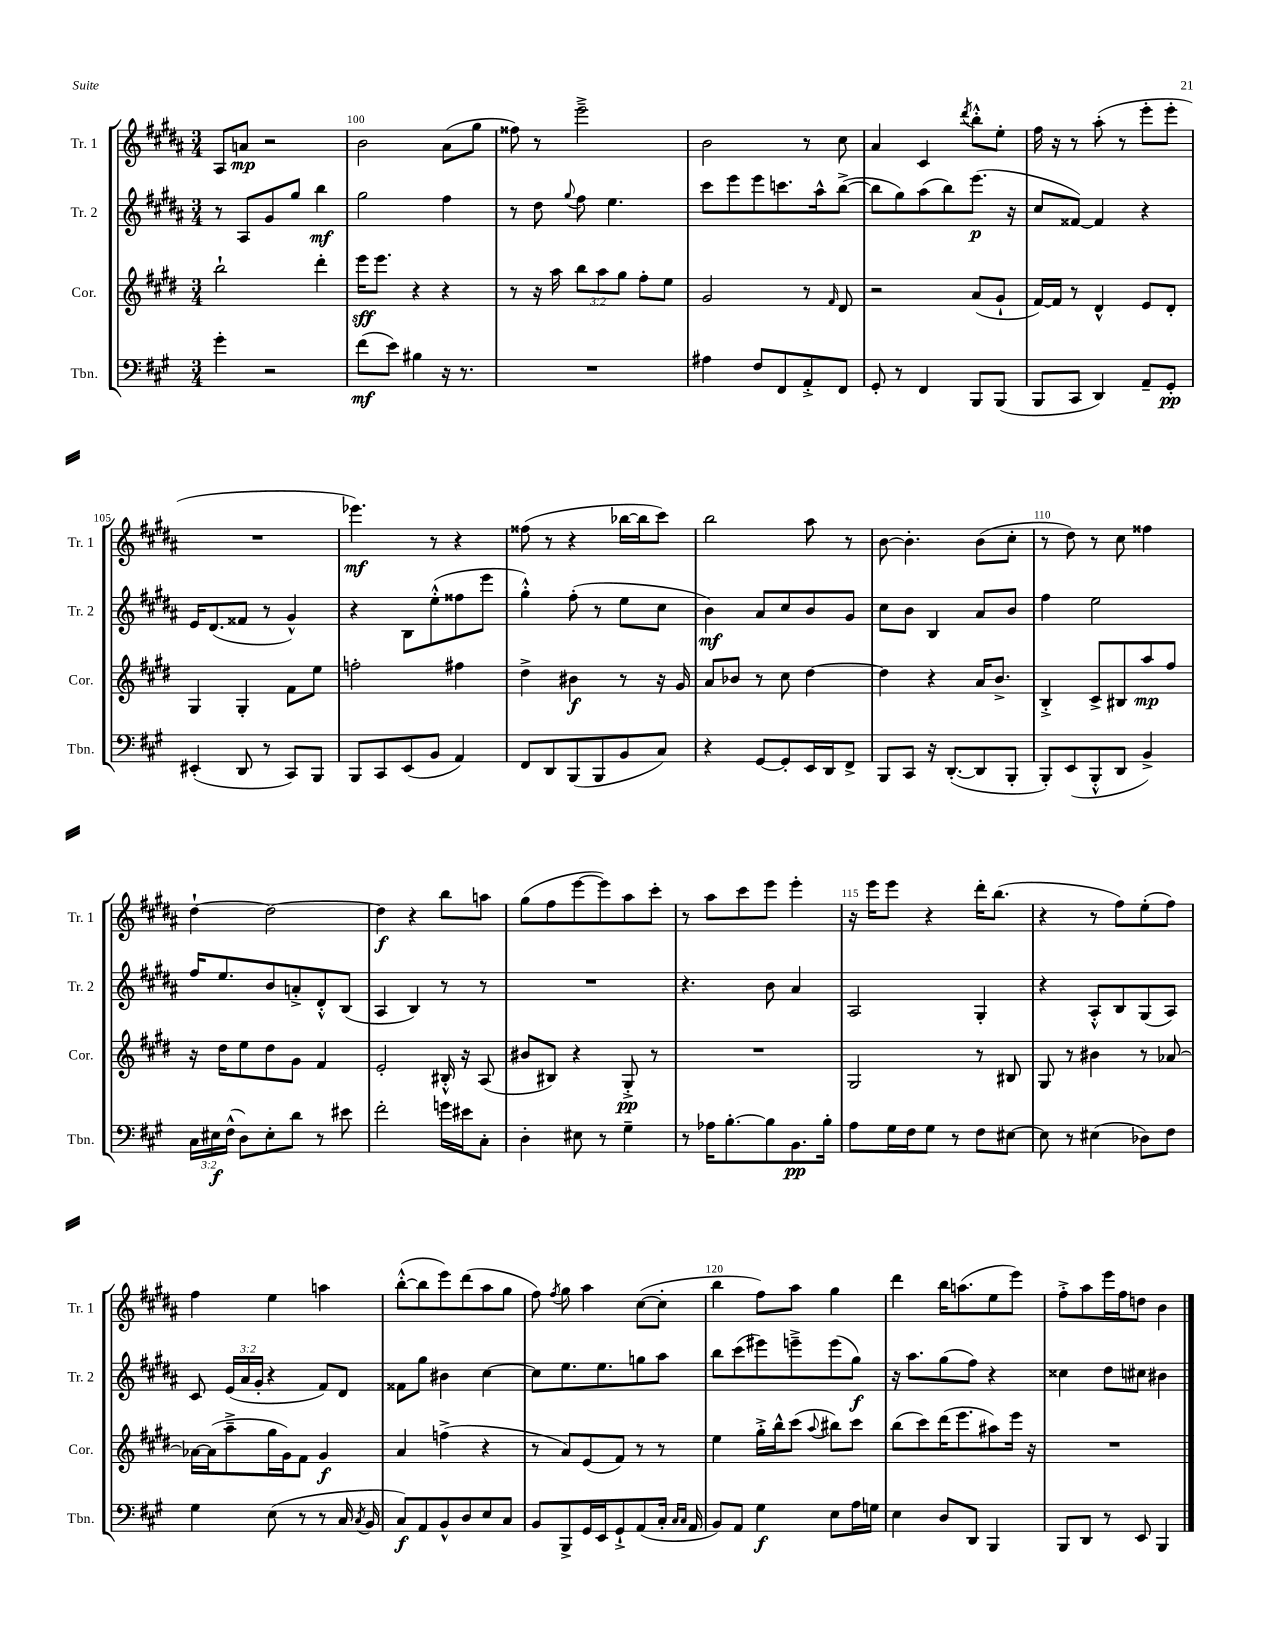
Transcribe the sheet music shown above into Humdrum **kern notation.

**kern	**dynam	**kern	**dynam	**kern	**dynam	**kern	**dynam
*part4	*part4	*part3	*part3	*part2	*part2	*part1	*part1
*staff4	*staff4	*staff3	*staff3	*staff2	*staff2	*staff1	*staff1
*I"Tbn.	*	*I"Cor.	*	*I"Tr. 2	*	*I"Tr. 1	*
*I'Tbn.	*	*I'Cor.	*	*I'Tr. 2	*	*I'Tr. 1	*
*clefF4	*	*clefG2	*	*clefG2	*	*clefG2	*
*k[f#c#g#]	*	*k[f#c#g#d#]	*	*k[f#c#g#d#a#]	*	*k[f#c#g#d#a#]	*
*M3/4	*	*M3/4	*	*M3/4	*	*M3/4	*
=99	=99	=99	=99	=99	=99	=99	=99
4g#'\	.	2bb`\	.	8r	.	8A#/L	.
.	.	.	.	8A#/L	.	8an/J	mp
2r	.	.	.	8g#/	.	2r	.
.	.	.	.	8gg#/J	.	.	.
.	.	4ddd#'\	.	4bb\	mf	.	.
=100	=100	=100	=100	=100	=100	=100	=100
(8f#\L	mf	16eee\KL	sff	2gg#\	.	2b\	.
.	.	8.eee\J	.	.	.	.	.
8e\J)	.	.	.	.	.	.	.
4B#X\	.	4r	.	.	.	.	.
16r	.	4r	.	4ff#\	.	(8a#\L	.
8.r	.	.	.	.	.	.	.
.	.	.	.	.	.	8gg#\J	.
=101	=101	=101	=101	=101	=101	=101	=101
2.r	.	8r	.	8r	.	8ff##X\)	.
.	.	16r	.	8dd#\	.	8r	.
.	.	16aa\	.	.	.	.	.
.	.	.	.	8qqgg#/	.	.	.
.	.	12bb\L	.	8ff#\	.	2eee~^\	.
.	.	12aa\	.	.	.	.	.
.	.	.	.	4.ee\	.	.	.
.	.	12gg#\J	.	.	.	.	.
.	.	8ff#'\L	.	.	.	.	.
.	.	8ee\J	.	.	.	.	.
=102	=102	=102	=102	=102	=102	=102	=102
4A#X\	.	2g#/	.	8ccc#\L	.	2b\	.
.	.	.	.	8eee\	.	.	.
8F#/L	.	.	.	8eee\	.	.	.
8FF#/	.	.	.	8.cccn\	.	.	.
8AA'^/	.	8r	.	.	.	8r	.
.	.	.	.	16aa#^^\k	.	.	.
.	.	16qqf#/	.	.	.	.	.
8FF#/J	.	8d#/	.	([8bb^\J	.	8cc#\	.
=103	=103	=103	=103	=103	=103	=103	=103
8GG#'/	.	2r	.	8bb\L]	.	4a#/	.
8r	.	.	.	8gg#\)	.	.	.
4FF#/	.	.	.	(8aa#\	.	4c#/	.
.	.	.	.	8bb\)	.	.	.
.	.	.	.	.	.	8qddd#/	.
8BBB/L	.	(8a/L	.	(8.eee\J	p	8bb'^^\L	.
(8BBB/J	.	8g#`/J	.	.	.	8ee'\J	.
.	.	.	.	16r	.	.	.
=104	=104	=104	=104	=104	=104	=104	=104
8BBB/L	.	[16f#/LL)	.	8cc#/L	.	16ff#\	.
.	.	16f#/JJ]	.	.	.	16r	.
8CC#/J	.	8r	.	[8f##X/J)	.	8r	.
4DD/)	.	4d#^^/	.	4f##/]	.	(8aa#'\	.
.	.	.	.	.	.	8r	.
8AA~/L	.	8e/L	.	4r	.	8eee'\L	.
8GG#'/J	pp	8d#'/J	.	.	.	8eee'\J	.
!!LO:LB:g=z
=105	=105	=105	=105	=105	=105	=105	=105
(4EE#X'/	.	4G#/	.	16e/KL	.	2.r	.
.	.	.	.	(8.d#/	.	.	.
8DD/	.	4G#'/	.	8f##X/J	.	.	.
8r	.	.	.	8r	.	.	.
8CC#/L)	.	8f#\L	.	4g#^^/)	.	.	.
8BBB/J	.	8ee\J	.	.	.	.	.
=106	=106	=106	=106	=106	=106	=106	=106
8BBB/L	.	2ffn'\	.	4r	.	4.eee-X\)	mf
8CC#/	.	.	.	.	.	.	.
(8EE/	.	.	.	8B\L	.	.	.
8BB/J	.	.	.	(8ee'^^\	.	8r	.
4AA/)	.	4ff#X\	.	8ff##X\	.	4r	.
.	.	.	.	8eee\J	.	.	.
=107	=107	=107	=107	=107	=107	=107	=107
8FF#/L	.	4dd#^\	.	4gg#'^^\)	.	(8ff##X\	.
8DD/	.	.	.	.	.	8r	.
(8BBB/	.	4b#X\	f	(8ff#'\	.	4r	.
8BBB/	.	.	.	8r	.	.	.
8BB/	.	8r	.	8ee\L	.	[16bb-X\LL	.
.	.	.	.	.	.	16bb-\J]	.
8C#/J)	.	16r	.	8cc#\J	.	8ccc#\J)	.
.	.	16g#/	.	.	.	.	.
=108	=108	=108	=108	=108	=108	=108	=108
4r	.	8a/L	.	4b\)	mf	2bb\	.
.	.	8b-X/J	.	.	.	.	.
[8GG#/L	.	8r	.	8a#/L	.	.	.
8GG#'/]	.	8cc#\	.	8cc#/	.	.	.
16EE/L	.	[4dd#\	.	8b/	.	8aa#\	.
16DD/J	.	.	.	.	.	.	.
8FF#^/J	.	.	.	8g#/J	.	8r	.
=109	=109	=109	=109	=109	=109	=109	=109
8BBB/L	.	4dd#\]	.	8cc#\L	.	[8b\	.
8CC#/J	.	.	.	8b\J	.	4.b'\]	.
16r	.	4r	.	4B/	.	.	.
([8.DD'/L	.	.	.	.	.	.	.
8DD/]	.	16a/KL	.	8a#/L	.	(8b\L	.
.	.	8.b^/J	.	.	.	.	.
8BBB'/J	.	.	.	8b/J	.	8cc#'\J	.
=110	=110	=110	=110	=110	=110	=110	=110
8BBB'/L)	.	4B'^/	.	4ff#\	.	8r	.
(8EE/	.	.	.	.	.	8dd#\)	.
8BBB'^^/	.	8c#^/L	.	2ee\	.	8r	.
8DD/J	.	8B#X/	.	.	.	8cc#\	.
4BB^/)	.	8aa/	mp	.	.	4ff##X\	.
.	.	8ff#/J	.	.	.	.	.
!!LO:LB:g=z
=111	=111	=111	=111	=111	=111	=111	=111
24C#\LL	.	16r	.	16ff#/KL	.	[4dd#`\	.
24E#X\	f	.	.	.	.	.	.
.	.	16dd#\KL	.	8.ee/	.	.	.
(24F#^^\JJ	.	.	.	.	.	.	.
8D\L)	.	8ee\	.	.	.	.	.
8E#'\	.	8dd#\	.	8b/	.	2dd#\_	.
8d\J	.	8g#\J	.	8an'^/	.	.	.
8r	.	4f#/	.	8d#'^^/	.	.	.
8e#X\	.	.	.	(8B/J	.	.	.
=112	=112	=112	=112	=112	=112	=112	=112
2f#'\	.	2e'/	.	4A#/	.	4dd#\]	f
.	.	.	.	4B/)	.	4r	.
16gn\LL	.	16B#X'^^/	.	8r	.	8bb\L	.
16e#X\J	.	16r	.	.	.	.	.
8C#'\J	.	(8A/	.	8r	.	8aan\J	.
=113	=113	=113	=113	=113	=113	=113	=113
4D'\	.	8b#X/L	.	2.r	.	(8gg#\L	.
.	.	8B#X/J)	.	.	.	8ff#\	.
8E#X\	.	4r	.	.	.	[8eee\	.
8r	.	.	.	.	.	8eee\])	.
4G#~\	.	8G#'^/	pp	.	.	8aa#\	.
.	.	8r	.	.	.	8ccc#'\J	.
=114	=114	=114	=114	=114	=114	=114	=114
8r	.	2.r	.	4.r	.	8r	.
16A-X\KL	.	.	.	.	.	8aa#\L	.
[8.B'\	.	.	.	.	.	.	.
.	.	.	.	.	.	8ccc#\	.
8B\]	.	.	.	8b\	.	8eee\J	.
8.BB\	pp	.	.	4a#/	.	4eee'\	.
16B'\Jk	.	.	.	.	.	.	.
=115	=115	=115	=115	=115	=115	=115	=115
8A\L	.	2G#/	.	2A#/	.	16r	.
.	.	.	.	.	.	16eee\KL	.
16G#\L	.	.	.	.	.	8eee\J	.
16F#\J	.	.	.	.	.	.	.
8G#\J	.	.	.	.	.	4r	.
8r	.	.	.	.	.	.	.
8F#\L	.	8r	.	4G#'/	.	16ddd#'\KL	.
.	.	.	.	.	.	(8.bb\J	.
[8E#X\J	.	8B#X/	.	.	.	.	.
=116	=116	=116	=116	=116	=116	=116	=116
8E#\]	.	8G#/	.	4r	.	4r	.
8r	.	8r	.	.	.	.	.
(4E#X\	.	4b#X\	.	8A#'^^/L	.	8r	.
.	.	.	.	8B/	.	8ff#\L)	.
8D-X\L)	.	8r	.	(8G#/	.	(8ee'\	.
8F#\J	.	[8a-X/	.	8A#/J)	.	8ff#\J)	.
!!LO:LB:g=z
=117	=117	=117	=117	=117	=117	=117	=117
4G#\	.	16a-X\LL_	.	8c#/	.	4ff#\	.
.	.	(16a-\J]	.	.	.	.	.
.	.	8aa~^\	.	(24e/LL	.	.	.
.	.	.	.	24a#/	.	.	.
.	.	.	.	24g#'/JJ	.	.	.
(8E\	.	16gg#\L	.	4r	.	4ee\	.
.	.	16g#\J)	.	.	.	.	.
8r	.	8f#\J	.	.	.	.	.
8r	.	4g#/	f	8f#/L)	.	4aan\	.
16C#/	.	.	.	8d#/J	.	.	.
8qC#/	.	.	.	.	.	.	.
16BB/	.	.	.	.	.	.	.
=118	=118	=118	=118	=118	=118	=118	=118
8C#/L)	f	4a/	.	8f##X\L	.	([8bb'^^\L	.
8AA/	.	.	.	8gg#\J	.	8bb\]	.
8BB^^/	.	(4ffn^\	.	4b#X\	.	8eee\)	.
8D/	.	.	.	.	.	(8ddd#\	.
8E/	.	4r	.	[4cc#\	.	8aa#\	.
8C#/J	.	.	.	.	.	8gg#\J	.
=119	=119	=119	=119	=119	=119	=119	=119
8BB/L	.	8r	.	8cc#\L]	.	8ff#\)	.
.	.	.	.	.	.	8qff#/	.
8BBB^/	.	8a/L)	.	8.ee\	.	8gg#\	.
16GG#/L	.	(8e/	.	.	.	4aa#\	.
16EE/J	.	.	.	8.ee\	.	.	.
8GG#`^/	.	8f#/J)	.	.	.	.	.
(8AA/	.	8r	.	8ggn\	.	([8cc#\L	.
16C#'/Jk	.	8r	.	8aa#\J	.	8cc#'\J]	.
16qqC#/LL	.	.	.	.	.	.	.
16qqC#/JJ	.	.	.	.	.	.	.
16AA/	.	.	.	.	.	.	.
=120	=120	=120	=120	=120	=120	=120	=120
8BB/L)	.	4ee\	.	8bb\L	.	4bb\	.
8AA/J	.	.	.	(8ccc#\	.	.	.
4G#\	f	16gg#'^\LL	.	8eee#X\)	.	8ff#\L)	.
.	.	16bb^^\J	.	.	.	.	.
.	.	(8ccc#\J	.	8eeen~^\	.	8aa#\J	.
.	.	8qqaa/	.	.	.	.	.
8E\L	.	8bb#X\L)	.	(8eee\	.	4gg#\	.
16A\L	.	8ccc#\J	.	8gg#\J)	f	.	.
16Gn\JJ	.	.	.	.	.	.	.
=121	=121	=121	=121	=121	=121	=121	=121
4E\	.	(8bb\L	.	16r	.	4ddd#\	.
.	.	.	.	8.aa#\L	.	.	.
.	.	8ccc#\)	.	.	.	.	.
8D/L	.	(16ddd#\K	.	(8gg#\	.	16bb\KL	.
.	.	8.eee\	.	.	.	(8.aan\	.
8DD/J	.	.	.	8ff#\J)	.	.	.
4BBB/	.	8aa#X\)	.	4r	.	8ee\	.
.	.	16eee\Jk	.	.	.	8eee\J)	.
.	.	16r	.	.	.	.	.
=122	=122	=122	=122	=122	=122	=122	=122
8BBB/L	.	2.r	.	4cc##X\	.	8ff#'^\L	.
8DD/J	.	.	.	.	.	8aa#\	.
8r	.	.	.	8dd#\L	.	16eee\L	.
.	.	.	.	.	.	16ff#\J	.
8EE/	.	.	.	8cc#X\J	.	8ddn\J	.
4BBB/	.	.	.	4b#X\	.	4b\	.
==	==	==	==	==	==	==	==
*-	*-	*-	*-	*-	*-	*-	*-
